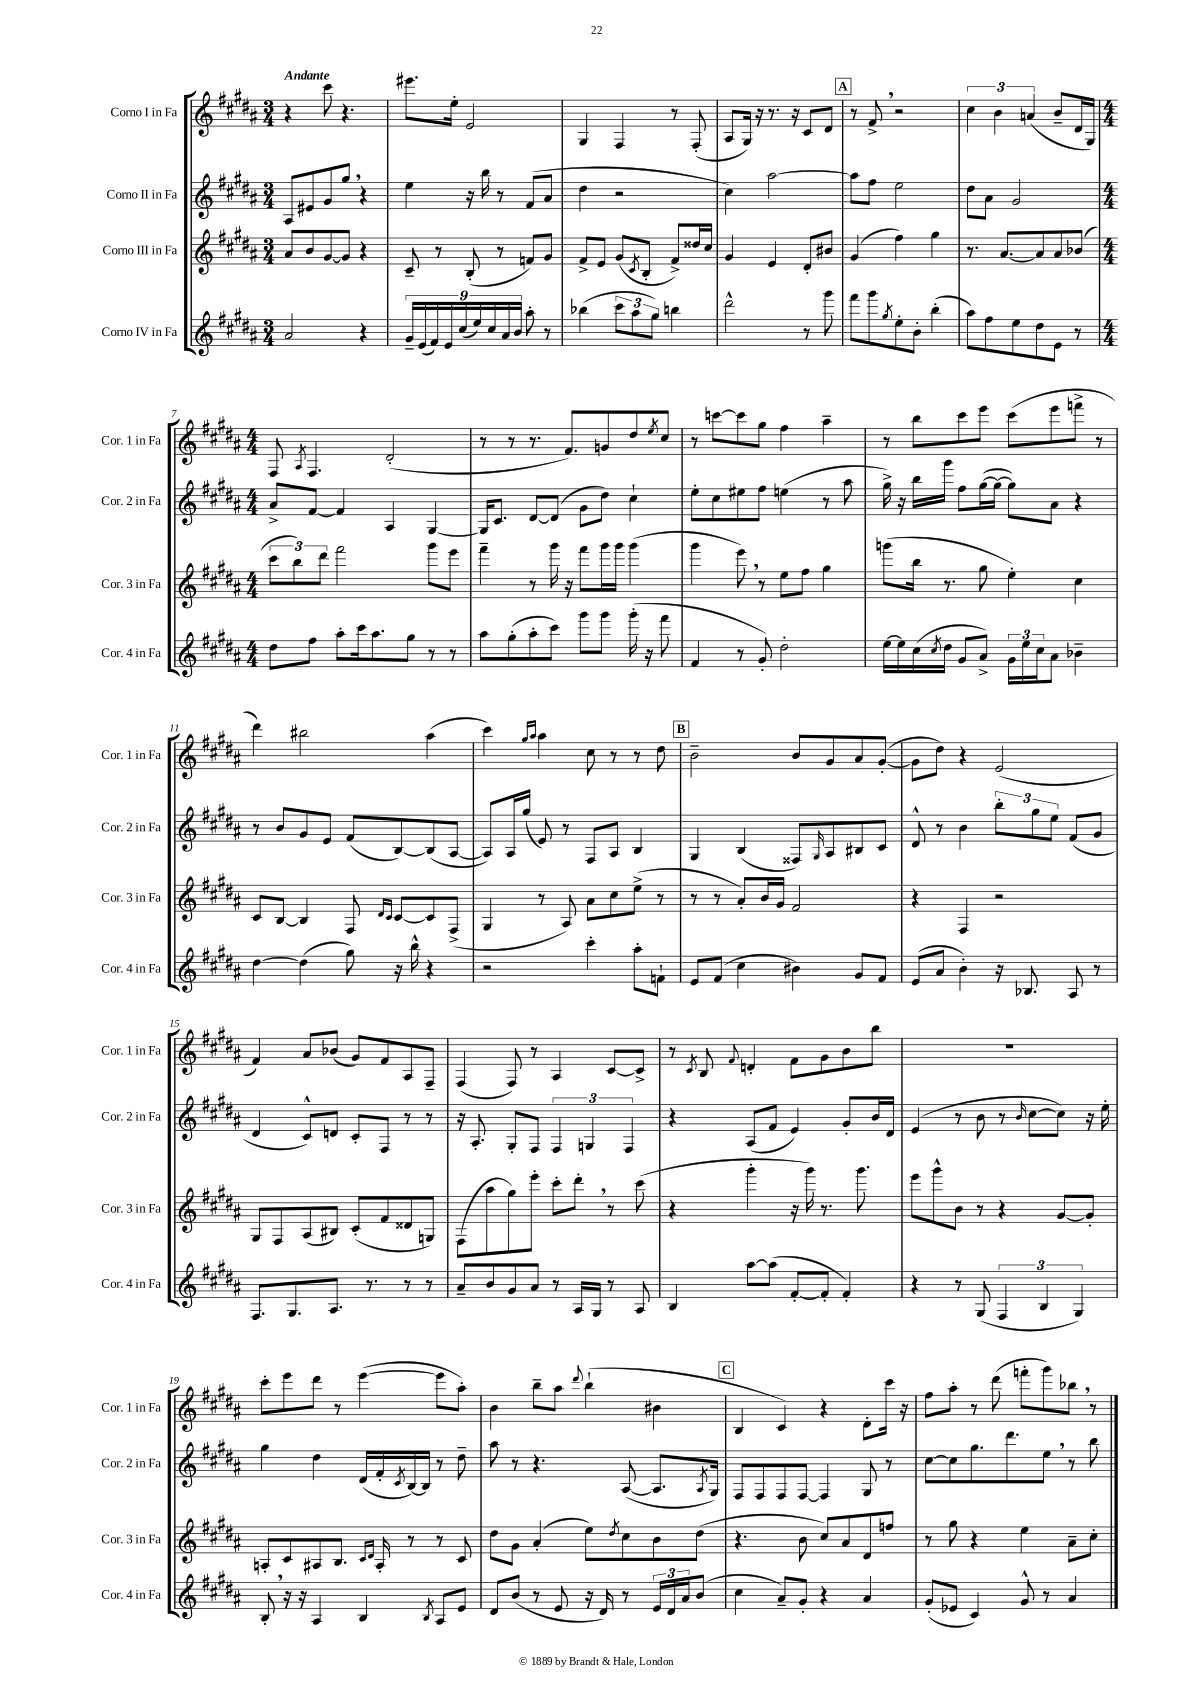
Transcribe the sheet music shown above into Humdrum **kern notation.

**kern	**kern	**kern	**kern
*staff4	*staff3	*staff2	*staff1
*clefG2	*clefG2	*clefG2	*clefG2
*k[f#c#g#d#a#]	*k[f#c#g#d#a#]	*k[f#c#g#d#a#]	*k[f#c#g#d#a#]
*M3/4	*M3/4	*M3/4	*M3/4
2a#	8a#	8A#	4r
.	8b	8e#	.
.	[8g#	8g#	8ccc#
.	8g#]	8gg#	4.r
4r	4r	4r	.
=	=	=	=
18g#~	8c#~	4ee	8.eee#
(18e	.	.	.
18f#)	.	.	.
.	8r	.	.
18e	.	.	.
.	.	.	16ee'
(18cc#	.	.	.
.	(8B'	16r	2e
18ee)	.	.	.
.	.	16bb	.
18cc#	.	.	.
.	8r	8r	.
18a#	.	.	.
18b	.	.	.
8aa#'	8f)	(8f#	.
8r	8g#	8a#	.
=	=	=	=
(4bb-	8f#^	4dd#	4G#
.	8e	.	.
12ccc#	(8g#	2r	4F#
12aa#	.	.	.
.	8qc#	.	.
.	8B'	.	.
12gg#)	.	.	.
4bb	8f#^)	.	8r
.	16dd##	.	(8F#'
.	16cc#	.	.
=	=	=	=
2ddd#^^	4g#	4cc#)	8A#
.	.	.	16G#)
.	.	.	16r
.	4e	[2aa#	8.r
.	.	.	16r
8r	8d#'	.	8c#
8ggg#	8b#	.	8d#
=	=	=	=
8fff#	(4g#	8aa#]	8r
8ggg#	.	8ff#	8f#^
8qgg#	.	.	.
8ee'	4ff#)	2ee	2r
8b'	.	.	.
(4bb'	4gg#	.	.
=	=	=	=
8aa#)	8.r	8dd#	6cc#
8ff#	.	8a#	.
.	.	.	6b
.	[8.a#	.	.
8ee	.	2g#	.
.	.	.	(6a
8dd#	8a#]	.	.
8e	8a#	.	8b~
8r	(8b-	.	16d#
.	.	.	16G#)
=	=	=	=
*M4/4	*M4/4	*M4/4	*M4/4
8dd#	12ccc#	8a#^	8F#
.	12bb)	.	.
.	.	.	8qA#
8ff#	.	[8f#	4.F#
.	12ddd#	.	.
8aa#'	2fff#	4f#]	.
16ccc#	.	.	.
8.aa#	.	.	.
.	.	4A#	(2d#'
8gg#	.	.	.
8r	8ggg#	[4G#	.
8r	8eee	.	.
=	=	=	=
8aa#	4fff#~	16G#]	8r
.	.	8.c#	.
(8gg#'	.	.	8r
8aa#'	8r	[8d#	8.r
8ccc#)	16ggg#	(8d#]	.
.	16r	.	8.f#)
8ggg#	8fff#	8g#	.
8ggg#	16ggg#	8dd#)	8g
.	16ggg#	.	.
(16ggg#'	(4ggg#	4cc#`	8dd#
16r	.	.	.
.	.	.	8qee
8fff#	.	.	8cc#
=	=	=	=
4f#	4ggg#	8ee'	8r
.	.	8cc#	[8ccc
8r	8eee)	8ee#	8ccc]
8g#')	8r	8ff#	8gg#
2dd#'	8ee	(4ee	4ff#
.	8ff#	.	.
.	4gg#	8r	4aa#~
.	.	8aa#	.
=	=	=	=
[16ee	(8ggg	16gg#^)	8r
16ee]	.	16r	.
(16cc#	16bb	16bb	8bb
8qcc#	.	.	.
16dd#	8.r	16ggg#	.
8g#	.	8ff#	8ccc#
8a#^)	8gg#	([16gg#	8eee
.	.	16gg#_	.
24g#	4ee')	8gg#])	(8ccc#
24ee	.	.	.
24cc#	.	.	.
8a#	.	8a#	8eee
4b-~	4cc#	4r	8fff^
.	.	.	8r
=	=	=	=
[4dd#	8c#	8r	4ddd#)
.	[8B	8b	.
(4dd#]	4B]	8g#	2bb#
.	.	8e	.
8gg#)	8F#	(8f#	.
.	16qqd#	.	.
.	16qqc#	.	.
16r	[8c#	[8B)	.
16bb^^	.	.	.
4r	8c#]	(8B]	(4aa#
.	(8F#^	[8A#	.
=	=	=	=
2r	4G#	8A#])	4ccc#)
.	.	16A#	.
.	.	(16gg#	.
.	.	.	16qqgg#
.	.	.	16qqaa#
.	8r	8e)	4aa#
.	8A#)	8r	.
4ccc#'	8a#	8F#	8cc#
.	8cc#	8A#	8r
8aa#'	(8ee^	4B	8r
8f`	8r	.	8dd#
=	=	=	=
8e	8r	4G#	2b~
(8f#	8r	.	.
4cc#	8a#')	(4B	.
.	16b	.	.
.	16g#	.	.
4b#)	2f#	8F##)	8b
.	.	16qqG#	.
.	.	8A#	8g#
8g#	.	8B#	8a#
8f#	.	8c#	([8g#'
=	=	=	=
(8e	4r	8d#^^	8g#]
8a#	.	8r	8dd#)
4b')	4F#	4b	4r
16r	2r	12bb'	(2e
8.B-	.	.	.
.	.	12gg#	.
.	.	12ee	.
8A#	.	(8f#	.
8r	.	8g#	.
=	=	=	=
8.F#	8G#	4d#	4f#)
.	8F#	.	.
8.G#	.	.	.
.	(8A#	8c#^^)	8a#
8.A#	8B#)	8d	(8b-
.	(8c#'	8c#'	8g#)
8.r	.	.	.
.	8f#	8F#	8f#
8r	8d##	8r	8A#
8r	8G)	8r	8F#~
=	=	=	=
8a#~	(8F#	16r	(4F#
.	.	8.A#'	.
8b	8aa#	.	.
8g#	8gg#)	8G#'	8F#)
8a#	8eee'	8F#	8r
8r	8ccc#'	6F#	4A#
16A#	8ddd#'	.	.
.	.	6G	.
16G#	.	.	.
8r	8r	.	[8c#
.	.	6F#	.
8A#	(8ccc#	.	8c#^]
=	=	=	=
4B	4r	4r	8r
.	.	.	8qc#
.	.	.	8B
.	.	.	8qqf#
[8aa#	4ggg#'	(8A#	4d'
(8aa#]	.	8f#	.
[8f#'	16r	4e)	8f#
.	16ggg#)	.	.
8f#']	8.r	.	8g#
4f#')	.	8g#'	8b
.	8.ggg#	.	.
.	.	16b	8bb
.	.	16d#	.
=	=	=	=
4r	8eee	(4e	1r
.	8ggg#^^	.	.
8r	8b	8r	.
(8G#	8r	8b	.
6F#	4r	8r	.
.	.	16qqb	.
.	.	[8cc#	.
6B	.	.	.
.	[8g#	8cc#])	.
6G#)	.	.	.
.	8g#']	16r	.
.	.	16ee'	.
=	=	=	=
8B'	8A'	4gg#	8ccc#'
16r	8c#	.	8eee
16r	.	.	.
4A#	8A#	4dd#	8ddd#
.	8.B	.	8r
4B	.	(16d#	([4eee
.	16qqc#	.	.
.	16qqd#	.	.
.	16A#'	16f#'	.
.	.	8qc#	.
.	8r	[16B)	.
.	.	16B]	.
8qB	.	.	.
8A#	8r	8r	8eee]
8e	8c#	8dd#~	8aa#')
=	=	=	=
8d#	8dd#	8aa#	4b
(8b	8g#	8r	.
8r	(4a#'	4.r	8bb~
8e	.	.	8aa#
.	.	.	8qqddd#
16r	8ee)	.	(4bb`
16d#)	.	.	.
.	8qdd#	.	.
8r	8cc#	([8A#	.
24e	8b	8.A#]	4b#
24d#	.	.	.
24a#	.	.	.
(8b	(8dd#	.	.
.	.	8qA#	.
.	.	16G#)	.
=	=	=	=
4cc#	4.r	8F#	4B
.	.	8F#	.
8a#~)	.	8F#	4c#)
8g#'	8b	[8F#	.
4r	8cc#)	4F#]	4r
.	8a#	.	.
4a#	8d#	8G#	8d#'
.	8ff	8r	16ccc#
.	.	.	16r
=	=	=	=
(8g#'	8r	[8cc#	8ff#
8e-	8gg#	8cc#]	8aa#'
4c#)	4r	8.gg#	8r
.	.	.	(8ddd#
.	.	8.ddd#	.
8g#^^	4ee	.	8fff'
8r	.	8ee	8ggg#)
4a#	8a#~	8r	8bb-
.	8cc#'	8bb	8r
==	==	==	==
*-	*-	*-	*-
